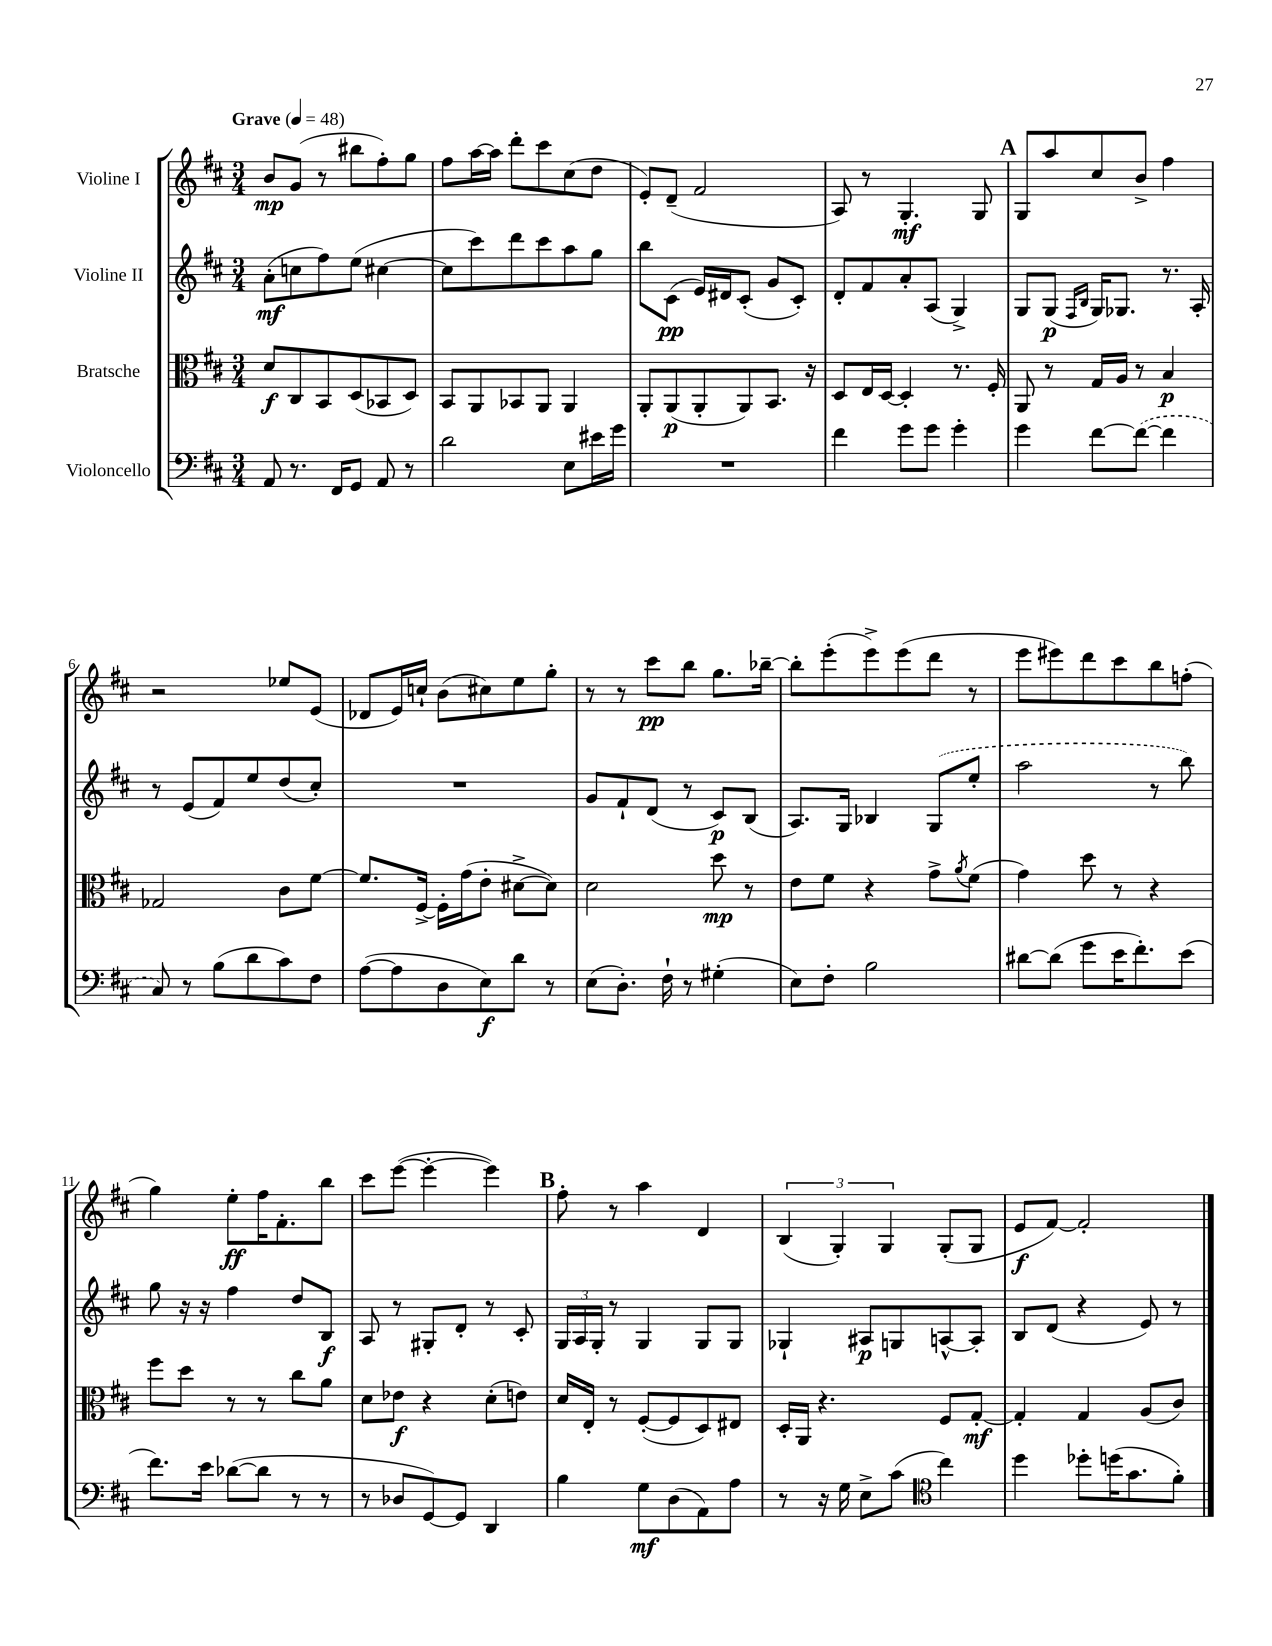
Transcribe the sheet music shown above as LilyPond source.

<<
\new StaffGroup <<
\new Staff = "s0" \with { instrumentName = "Violine I" } {
    \clef treble \key d \major \numericTimeSignature \time 3/4 \tempo "Grave" 4 = 48
    b'8\mp g'8( r8 bis''8 fis''8-.) g''8 |
    fis''8 a''16~ a''16 d'''8-. cis'''8 cis''8( d''8 |
    e'8-.) d'8--( fis'2 |
    a8) r8 g4.-.\mf g8 |
    \mark \markup { \bold "A" } g8 a''8 cis''8 b'8-> fis''4 |
    r2 ees''8 e'8( |
    des'8 e'16) c''16-! b'8( cis''8) e''8 g''8-. |
    r8 r8 cis'''8\pp b''8 g''8. bes''16~-- |
    bes''8-. e'''8-.( e'''8->) e'''8( d'''8 r8 |
    e'''8 eis'''8) d'''8 cis'''8 b''8 f''8-.( |
    g''4) e''8-.\ff fis''16 fis'8.-. b''8 |
    cis'''8 e'''8~( e'''4~-. e'''4) |
    \mark \markup { \bold "B" } fis''8-. r8 a''4 d'4 |
    \tuplet 3/2 { b4( g4-.) g4 } g8-.( g8 |
    e'8\f fis'8~) fis'2-. \bar "|." |
}
\new Staff = "s1" \with { instrumentName = "Violine II" } {
    \clef treble \key d \major \numericTimeSignature \time 3/4
    a'8-.\mf( c''8 fis''8) e''8( cis''4~ |
    cis''8 cis'''8) d'''8 cis'''8 a''8 g''8 |
    b''8 cis'8\pp( e'16) dis'16 cis'8-.( g'8 cis'8-.) |
    d'8-. fis'8 a'8-. a8( g4->) |
    \mark \markup { \bold "A" } g8 g8\p( \grace { fis16 b16 } g16) ges8. r8. a16-. |
    r8 e'8( fis'8) e''8 d''8( cis''8-.) |
    R2. |
    g'8 fis'8-! d'8( r8 cis'8\p) b8( |
    a8.) g16 bes4 \once \slurDashed g8( e''8-. |
    a''2 r8 b''8) |
    g''8 r16 r16 fis''4 d''8 b8\f |
    a8 r8 gis8-. d'8-. r8 cis'8-. |
    \mark \markup { \bold "B" } \tuplet 3/2 { g16 a16 g16-. } r8 g4 g8 g8 |
    ges4-! ais8\p g8 a8~-^ a8-. |
    b8 d'8( r4 e'8) r8 \bar "|." |
}
\new Staff = "s2" \with { instrumentName = "Bratsche" } {
    \clef alto \key d \major \numericTimeSignature \time 3/4
    d'8\f cis8 b,8 d8( bes,8 d8) |
    b,8 a,8 bes,8 a,8 a,4 |
    a,8-. a,8\p( a,8-. a,8) b,8. r16 |
    d8 e16 d16~ d4-. r8. fis16-. |
    \mark \markup { \bold "A" } a,8 r8 g16 a16 r8 b4\p |
    ges2 cis'8 fis'8~ |
    fis'8. fis16~-> fis16-. g'16( e'8-. dis'8~-> dis'8) |
    d'2 d''8\mp r8 |
    e'8 fis'8 r4 g'8-> \acciaccatura { a'8 } fis'8( |
    g'4) d''8 r8 r4 |
    fis''8 d''8 r8 r8 cis''8 a'8 |
    d'8 ees'8\f r4 d'8-.( e'8) |
    \mark \markup { \bold "B" } d'16 e16-. r8 fis8~-.( fis8 d8) eis8 |
    d16-. a,16 r4. fis8 g8~-.\mf |
    g4-. g4 a8( cis'8) \bar "|." |
}
\new Staff = "s3" \with { instrumentName = "Violoncello" } {
    \clef bass \key d \major \numericTimeSignature \time 3/4
    a,8 r8. fis,16 g,8 a,8 r8 |
    d'2 e8 eis'16 g'16 |
    R2. |
    fis'4 g'8 g'8 g'4-. |
    \mark \markup { \bold "A" } g'4 fis'8~ \once \slurDashed fis'8~( fis'4 |
    cis8) r8 b8( d'8 cis'8) fis8 |
    a8~( a8 d8 e8\f) d'8 r8 |
    e8( d8.-.) fis16-! r8 gis4-.( |
    e8) fis8-. b2 |
    dis'8~ dis'8( g'8 e'16 fis'8.-.) e'8( |
    fis'8.) e'16 des'8~( des'8 r8 r8 |
    r8 des8 g,8~) g,8 d,4 |
    \mark \markup { \bold "B" } b4 g8\mf d8( a,8) a8 |
    r8 r16 g16 e8-> cis'8( \clef tenor cis''4) |
    d''4 des''8-. d''16( g'8. fis'8-.) \bar "|." |
}
>>
>>
